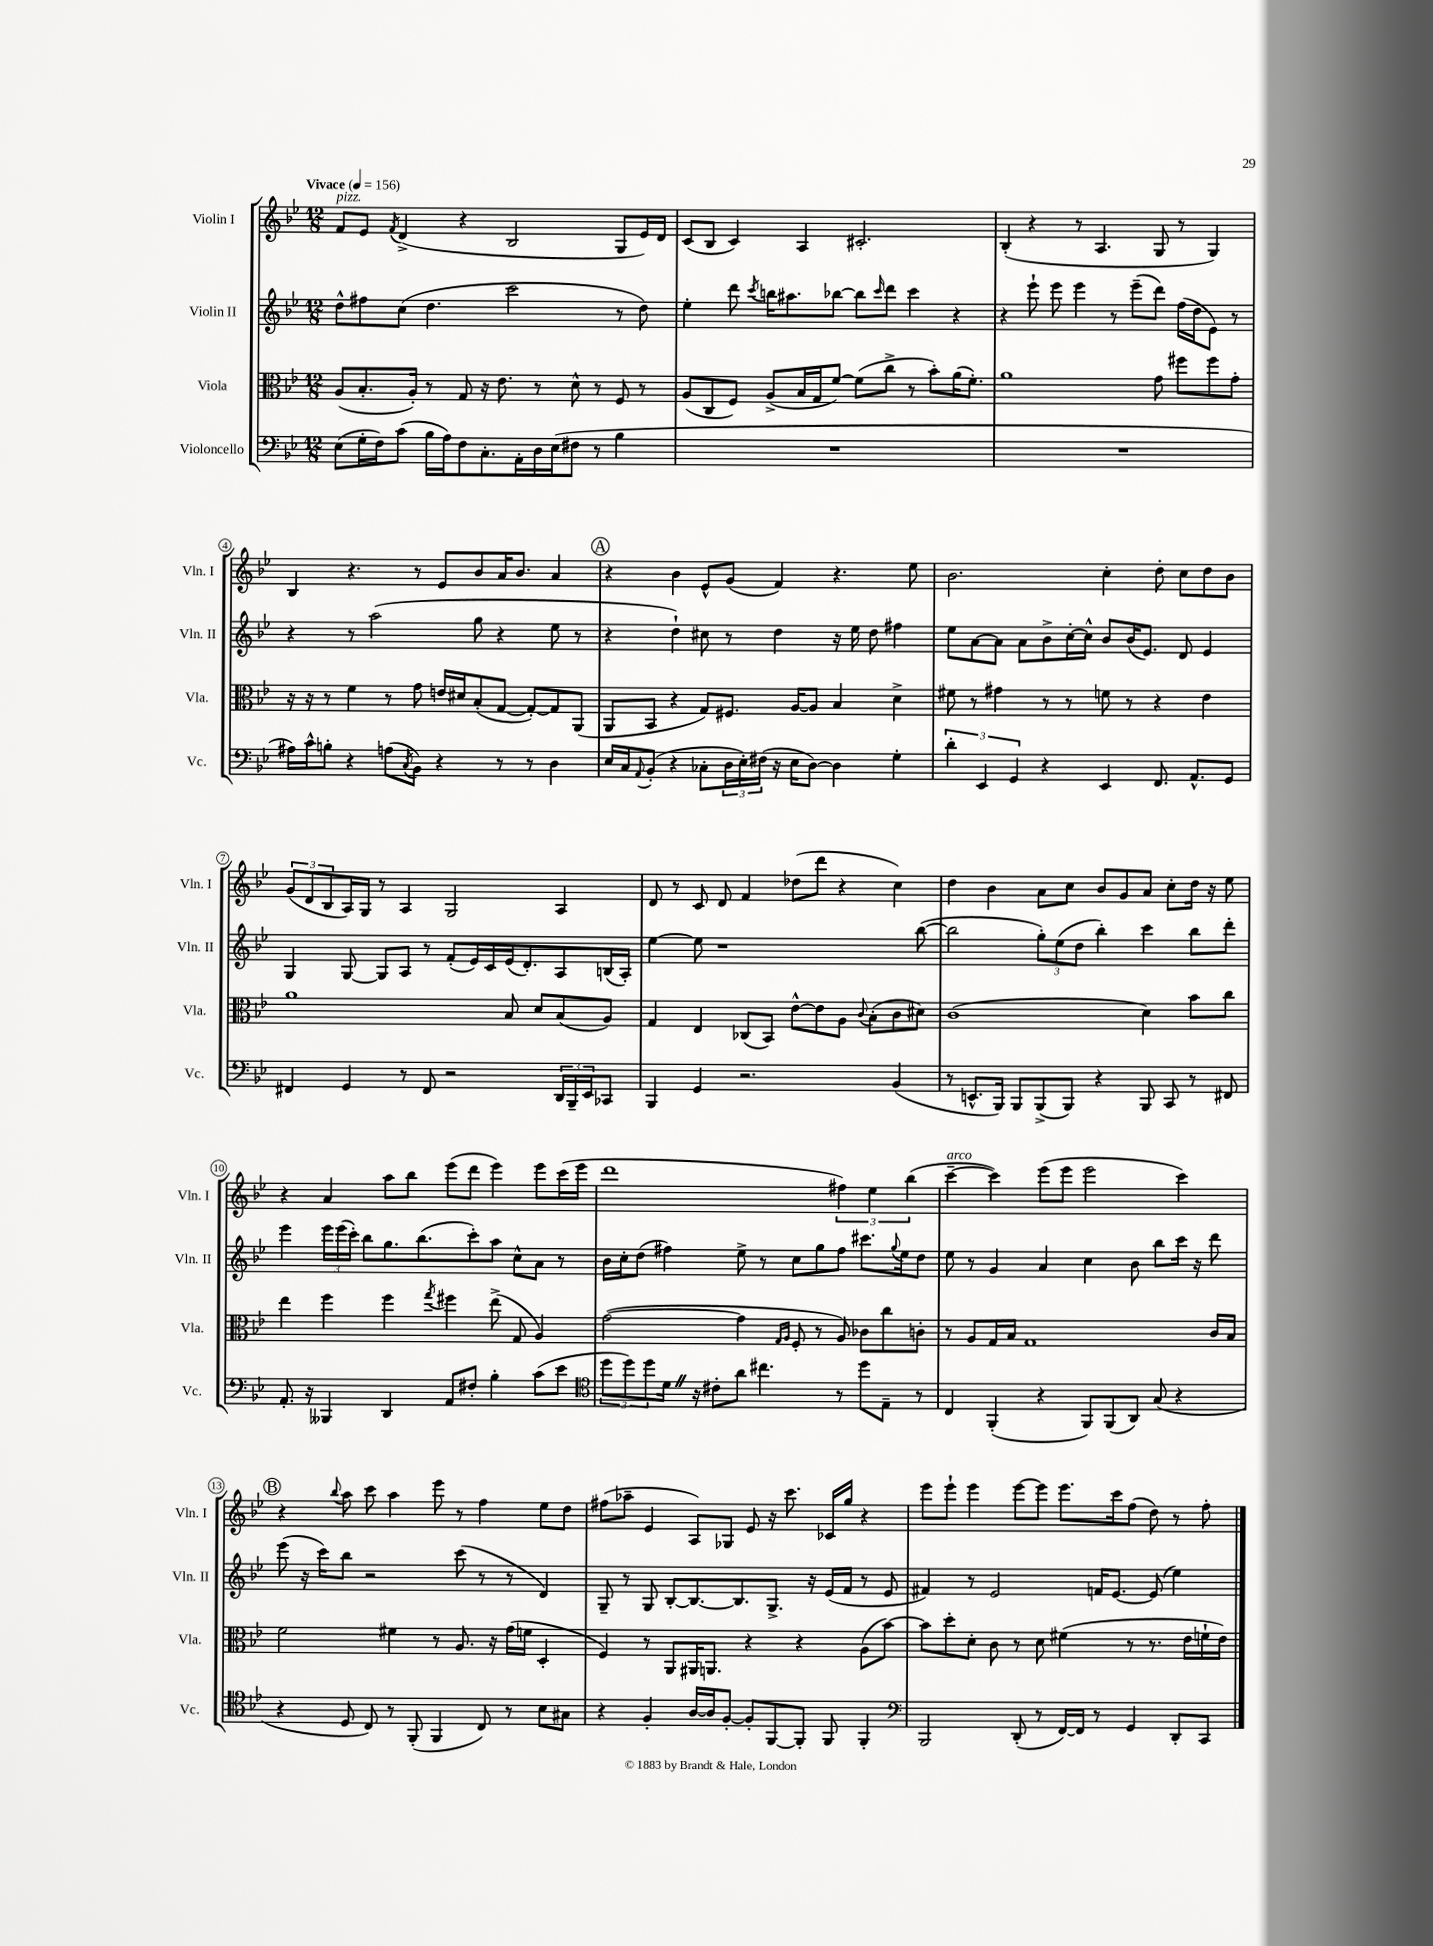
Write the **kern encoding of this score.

**kern	**kern	**kern	**kern
*staff4	*staff3	*staff2	*staff1
*clefF4	*clefC3	*clefG2	*clefG2
*k[b-e-]	*k[b-e-]	*k[b-e-]	*k[b-e-]
*M12/8	*M12/8	*M12/8	*M12/8
*MM156	*MM156	*MM156	*MM156
(8E-	(8A	8dd^^	8f
16G'	8.B-'	8ff#	8e-
16F)	.	.	.
.	.	.	8qf
(8c	.	(8cc	(4d^
.	16A')	.	.
16B-	8r	4.dd	.
16A)	.	.	.
8F	8G	.	4r
8.C'	16r	.	.
.	8.e-	.	.
.	.	2ccc	2B-
16AA'	.	.	.
16D	8r	.	.
(16E-	.	.	.
8F#	8d^^	.	.
8r	8r	.	.
4B-	8F	8r	8G
.	8r	8dd)	16e-)
.	.	.	16d
=	=	=	=
1.r	(8A	4ee-'	(8c
.	8C	.	8B-
.	8F)	8ddd	4c)
.	.	8qccc	.
.	(8A^	16bb	.
.	.	8.aa#	.
.	16B-	.	4A
.	16G	.	.
.	[8f)	[8bb-	.
.	(8f]	8bb-]	2.c#'
.	.	16qqccc	.
.	8cc^	8ddd	.
.	8r	4ccc	.
.	8b-')	.	.
.	(16a	4r	.
.	8.f')	.	.
=	=	=	=
1.r	1a	4r	(4B-'
.	.	8eee-`	4r
.	.	8eee-	.
.	.	4eee-	8r
.	.	.	4.A
.	.	8r	.
.	.	(8eee-~	.
.	8g	8ddd)	8G
.	8ff#	(16ff	8r
.	.	16dd	.
.	8ff#	8e-)	4G)
.	8g'	8r	.
=	=	=	=
16A#)	16r	4r	4B-
16c^^	16r	.	.
8B'	8r	.	.
4r	4f	8r	4.r
.	.	(2aa	.
(8A	8r	.	.
8qC	.	.	.
8BB-)	8g	.	8r
4r	16e	.	8e-
.	16d#	.	.
.	(8B-'	8gg	8b-
8r	[8G	4r	16a
.	.	.	8.b-
8r	8G'_)	.	.
4D	8G]	8ee-	4a
.	(8AA	8r	.
=	=	=	=
16E-	8AA	4r	4r
16C	.	.	.
8qqAA	.	.	.
(8BB-'	8BB-	.	.
4r	4r	4dd`)	4b-
8C-'	8G)	8cc#	8e-^^
24D	8.F#	8r	(8g
24E-')	.	.	.
(24F#	.	.	.
16r	.	4dd	4f)
16E-	[16A	.	.
[8D)	8A]	.	.
4D]	4B-	16r	4.r
.	.	16ee-	.
.	.	8dd	.
4G'	4d^	4ff#	.
.	.	.	8ee-
=	=	=	=
6d'	8f#	8ee-	2.b-
.	8r	[8a	.
6EE-	.	.	.
.	4g#	8a]	.
6GG	.	.	.
.	.	8a	.
4r	8r	8b-^	.
.	8r	[16cc'	.
.	.	16cc^^]	.
4EE-	8f	8b-	4cc'
.	8r	(16b-	.
.	.	8.e-)	.
8.FF	4r	.	8dd'
.	.	8d	8cc
8.AA^^	.	.	.
.	4e-	4e-	8dd
8GG	.	.	8b-
=	=	=	=
4FF#	1a	4G	(12g
.	.	.	12d
.	.	.	12B-
4GG	.	[8G	16A)
.	.	.	16G
.	.	8G]	8r
8r	.	8A	4A
8FF#	.	8r	.
2r	.	(8f'	2G
.	.	16e-)	.
.	.	16c	.
.	8B-	(16e-	.
.	.	8.d')	.
.	8d	.	.
24DD	(8B-	8A	4A
24BBB-~	.	.	.
24EE-	.	.	.
8CC-	8A)	(16B	.
.	.	16A')	.
=	=	=	=
4BBB-	4G	[4ee-	8d
.	.	.	8r
4GG	4E-	8ee-]	8c
.	.	1r	8d
2.r	(8C-	.	4f
.	8BB-)	.	.
.	[8e-^^	.	(8dd-
.	8e-]	.	8ddd
.	8A	.	4r
.	8qqc	.	.
.	(8B-'	.	.
(4BB-	8c	.	4cc)
.	8d#)	([8bb-	.
=	=	=	=
8r	(1c	2bb-]	4dd
8.EE^^	.	.	.
.	.	.	4b-
16BBB-)	.	.	.
8BBB-	.	.	.
(8BBB-^	.	12gg')	8a
.	.	(12ee-	.
8BBB-)	.	.	8cc
.	.	12dd	.
4r	.	4bb-')	8b-
.	.	.	8g
8BBB-	4d)	4ccc	8a
8CC	.	.	8cc'
8r	8b-	8bb-	16dd
.	.	.	16r
8FF#	8cc	8ddd'	8ee-
=	=	=	=
8.AA'	4ee-	4eee-	4r
16r	.	.	.
4BBB--	4ff	24eee-	4a
.	.	(24eee-	.
.	.	24ccc')	.
.	.	8bb-	.
4DD	4ff	8.gg	8aa
.	.	.	8bb-
.	.	(8.bb-	.
.	8qgg	.	.
8AA	4ff#	.	(8eee-
8F#'	.	8ccc')	8ddd
4B-'	(8ee-^	8aa	4eee-)
.	8G	8cc^^	.
(8c	4A)	8a	8eee-
8e-	.	8r	(16ccc
.	.	.	16eee-
=	=	=	=
*clefC4	*	*	*
12dd	([2g	16b-	1ddd
.	.	16cc'	.
12dd)	.	.	.
.	.	(8dd	.
12dd	.	.	.
16d	.	4ff#)	.
16r	.	.	.
8c#'	.	.	.
8a	4g]	8ee-^	.
4.cc#	.	8r	.
.	16qqG	.	.
.	16qqA	.	.
.	8F'	8cc	.
.	8r	8gg	.
8r	8A)	8ff#	6ff#)
8dd	8c-	8.ccc#	.
.	.	.	6ee-
8E-~	8cc	.	.
.	.	8qqgg	.
.	.	16ee-	.
.	.	.	(6bb-
8r	8c'	8dd	.
=	=	=	=
4C	8r	8ee-	[4ccc~
.	8A	8r	.
(4FF'	16G	4g	4ccc])
.	16B-	.	.
.	1G	.	.
4r	.	4a	(8eee-
.	.	.	8eee-
8FF)	.	4cc	2eee-
(8FF	.	.	.
8AA)	.	8b-	.
(8G	.	8bb-	.
4r	.	16ccc	4ccc)
.	.	16r	.
.	16c	8ddd	.
.	16B-	.	.
=	=	=	=
4r	2f	(8eee-	4r
.	.	16r	.
.	.	16ccc)	.
.	.	.	8qqbb-
8D	.	8bb-	8aa
8C)	.	2r	8ccc
8r	4f#	.	4aa
(8FF'	.	.	.
4FF	8r	.	8eee-
.	8.A	(8ccc	8r
8C)	.	8r	4ff
.	16r	.	.
8r	(16g	8r	.
.	16f	.	.
8B-	4D'	4d)	8ee-
8G#	.	.	8dd
=	=	=	=
4r	4F)	8G~	(8ff#
.	.	8r	8aa-~
4F'	8r	8G	4e-
.	8AA	[8B-'	.
[16A	16AA#	8.B-_	8A)
16A]	8.AA	.	.
[8F'	.	.	8G-
.	.	8.B-]	.
8F']	4r	.	8e-
[8FF	.	8.G^	16r
.	.	.	8.ccc
8FF']	4r	.	.
.	.	16r	.
8FF	.	(16e-	16c-
.	.	16f	16gg
4FF'	(8A	8r	4r
.	[8b-)	8e-	.
=	=	=	=
*clefF4	*	*	*
2BBB-	8b-]	4f#)	8eee-
.	8dd'	.	8eee-`
.	8d'	8r	4eee-
.	8c	2e-	.
(8DD'	8r	.	[8eee-
8r	8d	.	8eee-]
[16FF)	(4f#	.	8.eee-
16FF]	.	.	.
8r	.	16f	.
.	.	[8.e-	16ccc
4GG	8r	.	(8ff
.	8.r	(8e-]	8dd)
8DD'	.	4ee-)	8r
.	16e-	.	.
8CC	16f`	.	8ff'
.	16e-)	.	.
==	==	==	==
*-	*-	*-	*-
